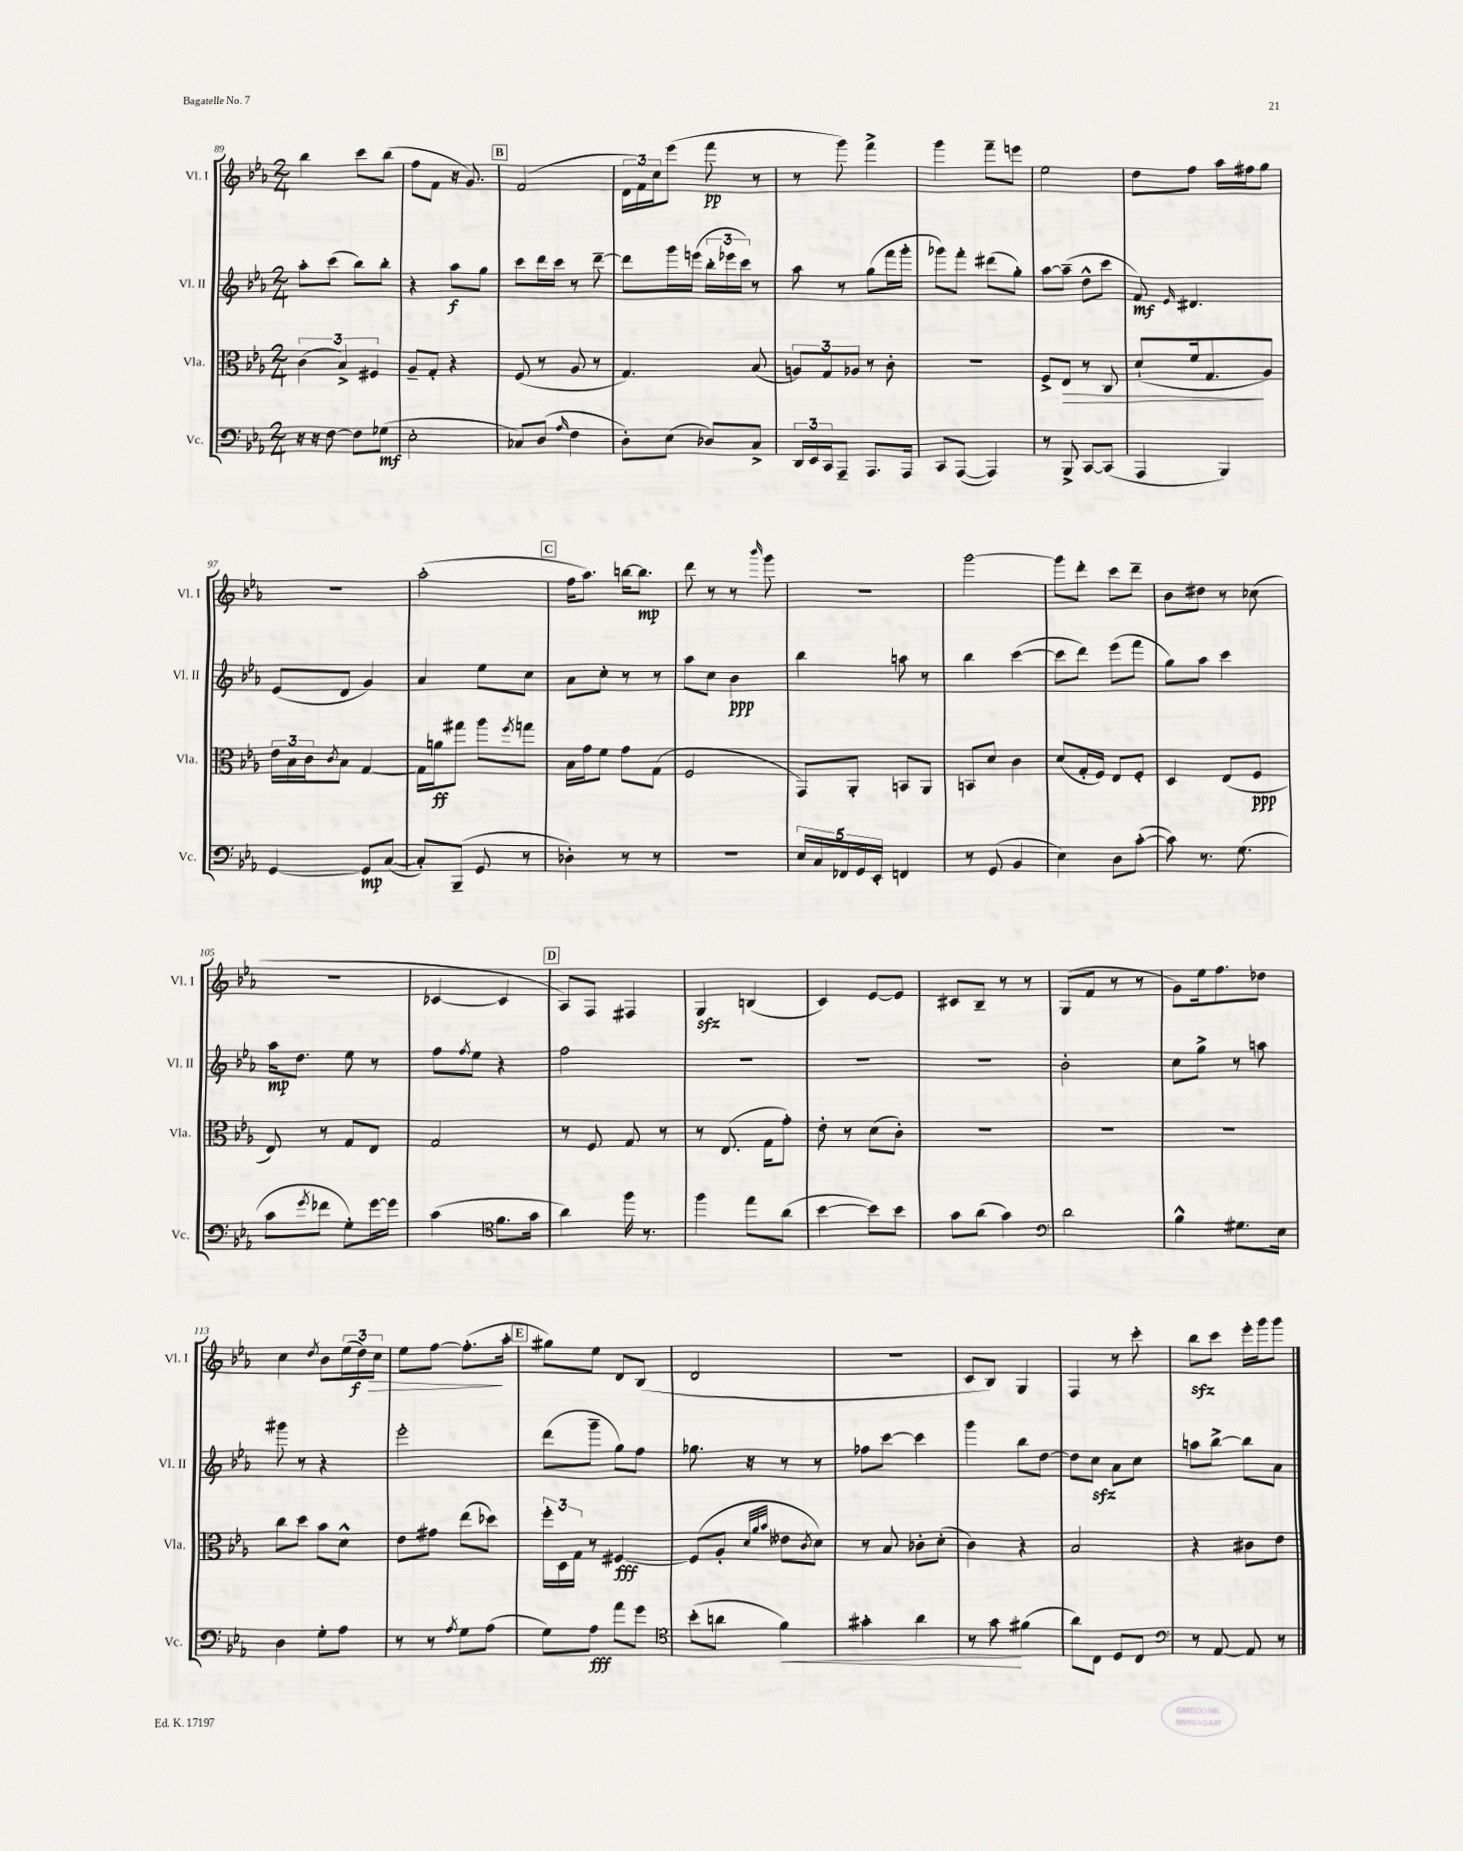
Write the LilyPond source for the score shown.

<<
\new StaffGroup <<
\new Staff = "s0" \with { instrumentName = "Vl. I" shortInstrumentName = "Vl. I" } {
    \clef treble \key ees \major \numericTimeSignature \time 2/4
    bes''4 c'''8 bes''8( |
    f''8 f'8 r16 g'8.) |
    \mark \markup { \box "B" } f'2( |
    \tuplet 3/2 { d'16 f'16) c''16 } ees'''8( f'''8\pp r8 |
    r8 g'''8) f'''4-> |
    g'''4 f'''8-- e'''8 |
    ees''2 |
    d''8 f''8 aes''16 fis''16 g''8 |
    R2 |
    aes''2-.( |
    \mark \markup { \box "C" } f''16 aes''8.) b''16~ b''8.\mp |
    d'''8 r8 r8 \grace { bes'''16 } g'''8 |
    r2 |
    g'''2~ |
    g'''8 d'''8-. c'''8 d'''8-- |
    bes'8 dis''8 r8 ces''8( |
    R2 |
    ces'4~ ces'4 |
    \mark \markup { \box "D" } aes8) f8 fis4 |
    g4\sfz b4( |
    c'4) ees'8~ ees'8 |
    cis'8 bes8-- r8 r8 |
    g8( f'8 r8 r8 |
    g'8) ees''16 f''8. des''8 |
    c''4 \acciaccatura { d''8 } bes'8 \tuplet 3/2 { ees''16( d''16\f) c''16\> } |
    ees''8 f''8~ f''8.-.\!( aes''16-. |
    \mark \markup { \box "E" } gis''8) ees''8 d'8 bes8( |
    d'2 |
    R2 |
    c'8 bes8) g4 |
    f4 r8 c'''8-. |
    bes''8\sfz c'''8 ees'''16-. g'''16 g'''8 \bar "|." |
}
\new Staff = "s1" \with { instrumentName = "Vl. II" shortInstrumentName = "Vl. II" } {
    \clef treble \key ees \major \numericTimeSignature \time 2/4
    aes''8-. c'''8( bes''8) bes''8-. |
    r4 aes''8\f g''8 |
    \mark \markup { \box "B" } c'''8 d'''16 c'''16 r8 d'''8~-- |
    d'''8 g'''16 e'''16( \tuplet 3/2 { bes''16-. ees'''16 c'''16) } r8 |
    aes''8 r8 g''8( f'''16 g'''16-. |
    ges'''8) f'''8-. dis'''8( g''8-.) |
    aes''8~ aes''8--( d''8-^ c'''8 |
    f'8\mf) \grace { ees'16 } dis'4. |
    ees'8( d'8 g'4) |
    aes'4 ees''8 c''8 |
    \mark \markup { \box "C" } aes'8 c''8-. r8 r8 |
    aes''8 c''8 bes'4\ppp |
    bes''4 a''8 r8 |
    bes''4 c'''4~( |
    c'''8 d'''8) ees'''8( f'''8 |
    g''8) aes''8 c'''4 |
    aes''16\mp d''8. ees''8 r8 |
    f''8 \acciaccatura { f''8 } ees''8 r4 |
    \mark \markup { \box "D" } f''2 |
    R2 |
    R2 |
    R2 |
    bes'2-. |
    c''8 g''8-> r8 a''8 |
    gis'''8 r8 r4 |
    ees'''2-. |
    \mark \markup { \box "E" } d'''8( g'''8-- g''8) f''8 |
    ges''8. r16 r8 r8 |
    fes''8 c'''8~ c'''4 |
    g'''4 bes''8 d''8~ |
    d''8 c''8\sfz aes'8 c''8 |
    a''8 bes''8~-> bes''8 aes'8 \bar "|." |
}
\new Staff = "s2" \with { instrumentName = "Vla." shortInstrumentName = "Vla." } {
    \clef alto \key ees \major \numericTimeSignature \time 2/4
    \tuplet 3/2 { c'4( bes4->) fis4 } |
    aes8-- g8-. r4 |
    \mark \markup { \box "B" } f8( r8 aes8 r8 |
    g4.) bes8( |
    \tuplet 3/2 { a8) g8 aes8 } r8 c'8-. |
    R2 |
    f8-> ees8\> r8 c8 |
    d'8-!( f'16 g8.\! aes8) |
    \tuplet 3/2 { ees'16 bes16 c'16 } \acciaccatura { c'8 } bes8 g4~ |
    g16 a'16\ff gis''8 aes''8 \acciaccatura { f''8 } g''8 |
    \mark \markup { \box "C" } bes16 g'16 f'8 g'8 g8( |
    f2 |
    g,8) aes,8-. b,8 aes,8 |
    b,8 d'8 c'4 |
    d'8( g16-. f16) ees8 f8-. |
    d4 ees8( f8\ppp |
    ees8) r8 g8 ees8 |
    g2 |
    \mark \markup { \box "D" } r8 f8 g8 r8 |
    r8 ees8.( g16 g'8-.) |
    ees'8-. r8 d'8( c'8-.) |
    R2 |
    R2 |
    R2 |
    c''8 d''8 bes'8 d'8-^ |
    ees'8 gis'8 ees''8( des''8) |
    \mark \markup { \box "E" } \tuplet 3/2 { f''16-. d16 g16 } r8 fis4~\fff |
    fis8( aes8-. \grace { d'32 aes'32 bes'32 } eeses'8 \acciaccatura { c'8 } d'8) |
    r8 bes8 ces'8-. d'8-.( |
    c'4) r4 |
    bes2 |
    r4 cis'8 ees'8 \bar "|." |
}
\new Staff = "s3" \with { instrumentName = "Vc." shortInstrumentName = "Vc." } {
    \clef bass \key ees \major \numericTimeSignature \time 2/4
    r16 r16 f8~ f8 ges8\mf( |
    ees2-. |
    \mark \markup { \box "B" } ces8) d8( \grace { aes16 } f4 |
    d8-.) ees8( des8) c8-> |
    \tuplet 3/2 { d,16 ees,16 c,16 } aes,,8-- aes,,8. aes,,16 |
    c,8 aes,,8~( aes,,4) |
    r8 bes,,8-> c,8~ c,8( |
    aes,,4 bes,,4) |
    g,4~ g,8\mp c8~( |
    c8-.) bes,,8--( g,8 r8 |
    \mark \markup { \box "C" } des4-.) r8 r8 |
    r2 |
    \tuplet 5/4 { ees16 c16 fes,16 g,16 ees,16-. } f,4 |
    r8 g,8( bes,4 |
    ees4) d8 c'8~-.( |
    c'8) r8. g8.( |
    c'8 \acciaccatura { g'8 } fes'8 g8-.) g'16~ g'16 |
    c'4( \clef tenor f'8. g'16 |
    \mark \markup { \box "D" } aes'4) f''16 r8. |
    f''4 ees''8 aes'8( |
    bes'4~ bes'8) bes'8 |
    g'8 aes'8( g'4) |
    \clef bass d'2 |
    bes4-^ gis8. ees16 |
    d4 g8-. aes8 |
    r8 r8 \acciaccatura { aes8 } g8 aes8( |
    \mark \markup { \box "E" } g8) aes8\fff aes'8 g'8 |
    \clef tenor bes'8-.( a'8 f'4\<) |
    gis'4-. aes'4 |
    r8 g'8\! fis'4( |
    aes'8) c8 d8 c8 |
    \clef bass r8 aes,8~ aes,8 r8 \bar "|." |
}
>>
>>
\layout { \context { \Score currentBarNumber = #89 } }
